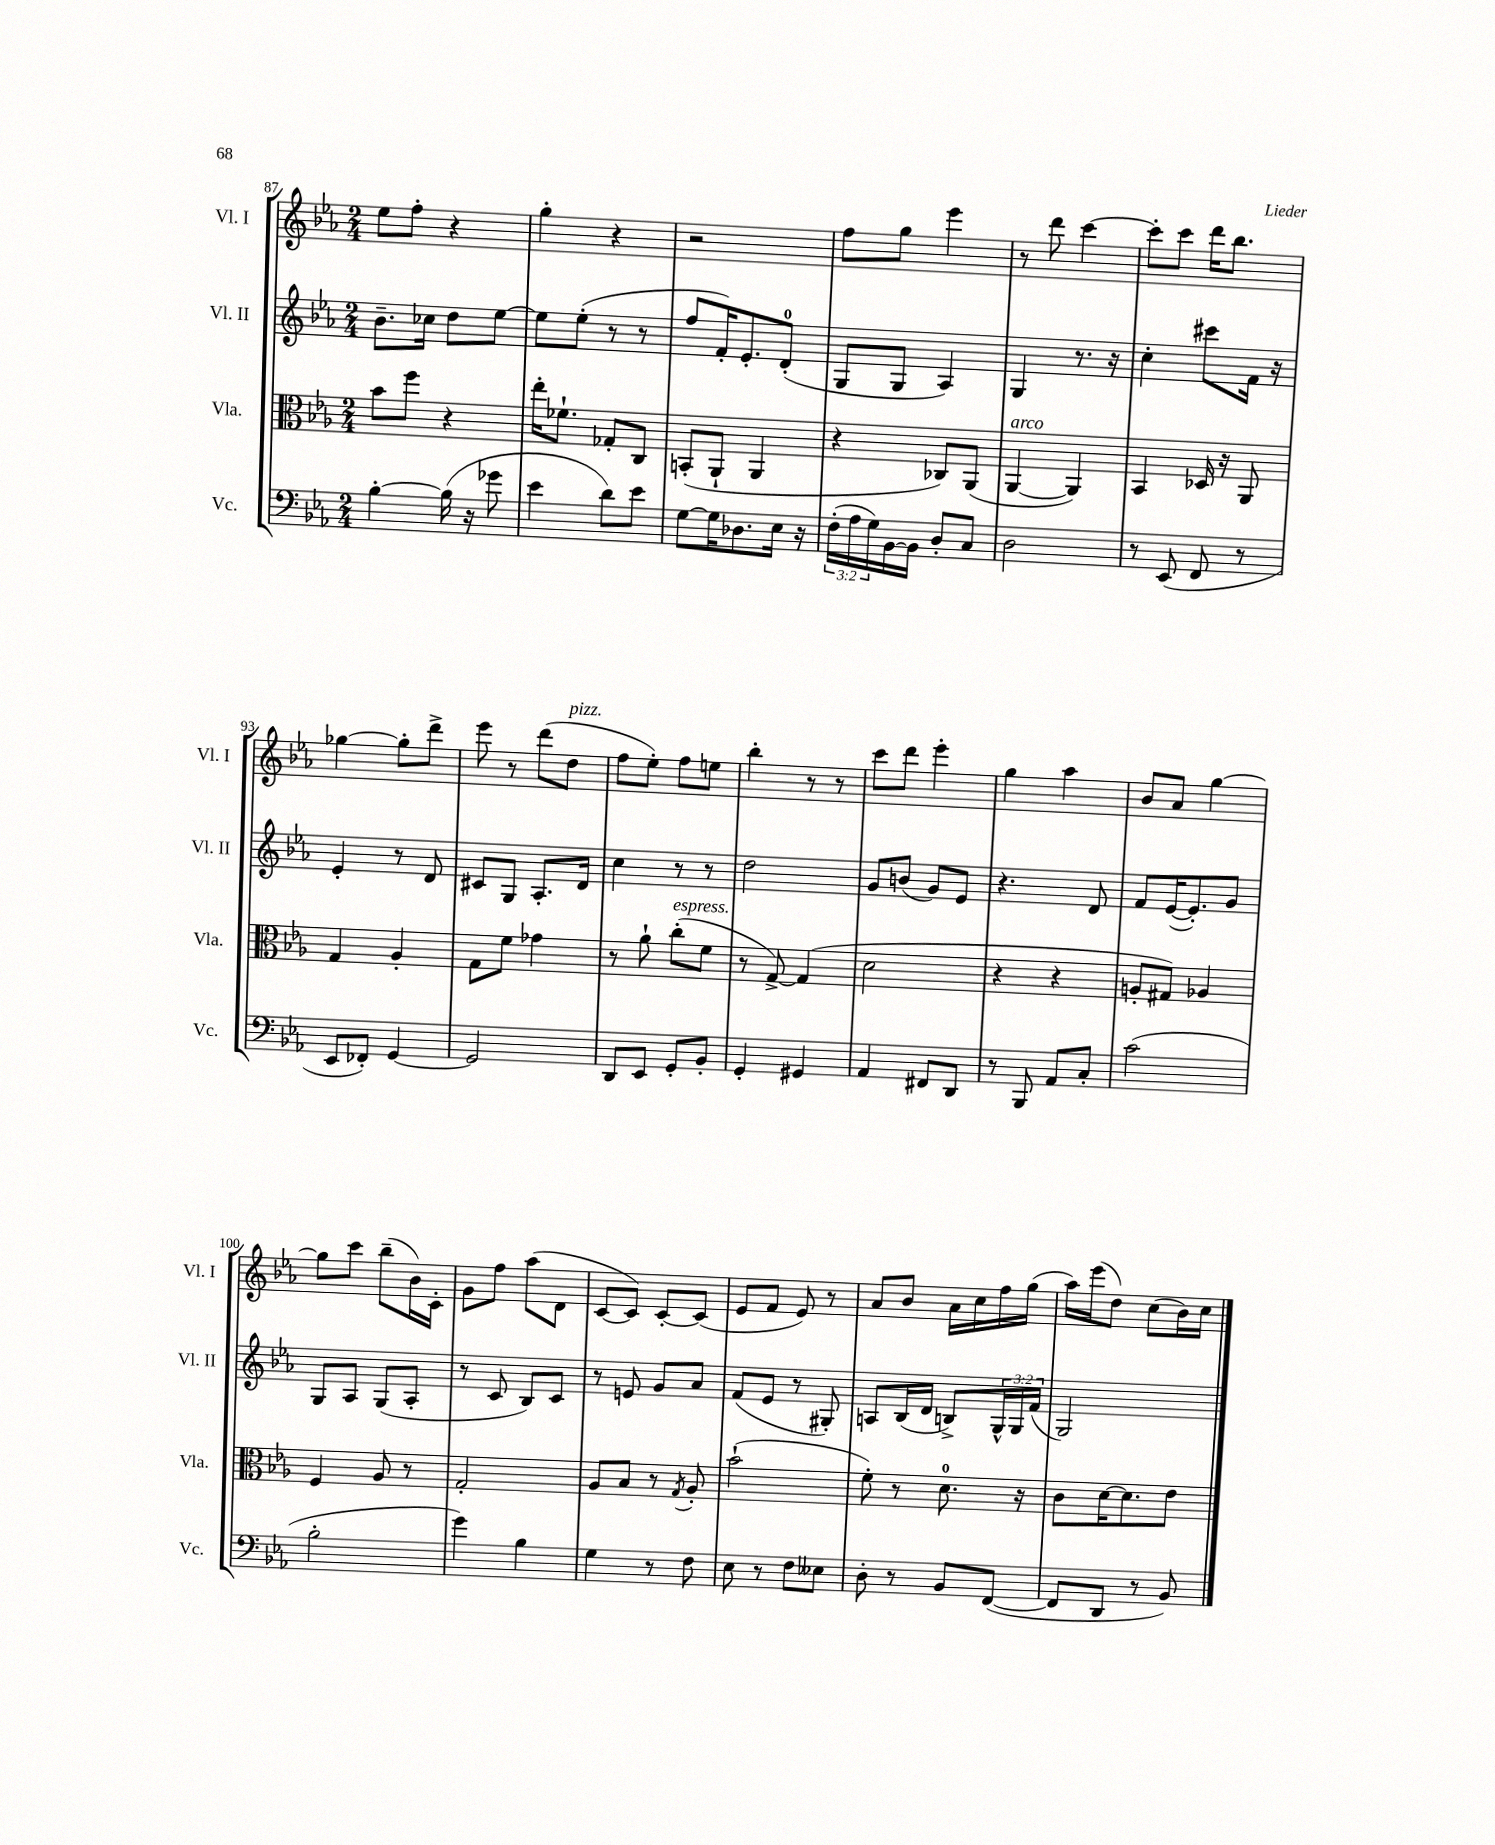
<<
\new StaffGroup <<
\new Staff = "s0" \with { instrumentName = "Vl. I" shortInstrumentName = "Vl. I" } {
    \clef treble \key ees \major \numericTimeSignature \time 2/4
    ees''8 f''8-. r4 |
    g''4-. r4 |
    r2 |
    f''8 g''8 ees'''4 |
    r8 d'''8 c'''4~ |
    c'''8-. c'''8 d'''16 bes''8. |
    ges''4~ ges''8-. d'''8-> |
    ees'''8 r8 d'''8( d''8^\markup { \italic "pizz." } |
    f''8 ees''8-.) f''8 e''8 |
    bes''4-. r8 r8 |
    c'''8 d'''8 ees'''4-. |
    g''4 aes''4 |
    bes'8 aes'8 g''4~ |
    g''8 c'''8 bes''8--( bes'16) c'16-. |
    g'8 f''8 aes''8( d'8 |
    c'8~ c'8) c'8~-. c'8( |
    ees'8 f'8 ees'8) r8 |
    aes'8 bes'8 aes'16 c''16 f''16 g''16( |
    aes''16) ees'''16( d''8) c''8( bes'16) c''16 \bar "|." |
}
\new Staff = "s1" \with { instrumentName = "Vl. II" shortInstrumentName = "Vl. II" } {
    \clef treble \key ees \major \numericTimeSignature \time 2/4 \override Staff.TupletNumber.text = #tuplet-number::calc-fraction-text
    bes'8.-- ces''16 d''8 ees''8~ |
    ees''8 ees''8-.( r8 r8 |
    f''8 f'16-.) ees'8.-. d'8-0-.( |
    g8 g8 aes4) |
    g4 r8. r16 |
    c''4-. cis'''8 f'16 r16 |
    ees'4-. r8 d'8 |
    cis'8 g8 aes8.-. d'16 |
    c''4 r8 r8 |
    d''2 |
    g'8 b'8( g'8) ees'8 |
    r4. d'8 |
    f'8 ees'16~( ees'8.-.) g'8 |
    g8 aes8 g8( aes8-. |
    r8 c'8 bes8) c'8 |
    r8 e'8 g'8 aes'8 |
    f'8( ees'8 r8 gis8-.) |
    a8 bes16( d'16 b8->) \tuplet 3/2 { g16-^ g16 f'16( } |
    g2) \bar "|." |
}
\new Staff = "s2" \with { instrumentName = "Vla." shortInstrumentName = "Vla." } {
    \clef alto \key ees \major \numericTimeSignature \time 2/4
    bes'8 f''8 r4 |
    ees''16-. fes'8.-! ges8-. c8 |
    b,8-.( aes,8-! aes,4 |
    r4 ces8) aes,8( |
    aes,4~^\markup { \italic "arco" } aes,4) |
    bes,4 des16 r16 aes,8 |
    g4 aes4-. |
    g8 f'8 ges'4 |
    r8 aes'8-! c''8-.^\markup { \italic "espress." }( f'8 |
    r8 g8~->) g4( |
    d'2 |
    r4 r4 |
    a8-. gis8) aes4 |
    f4 aes8 r8 |
    g2-. |
    aes8 bes8 r8 \acciaccatura { g8 } aes8-. |
    bes'2-!( |
    f'8-.) r8 d'8.-0 r16 |
    c'8 d'16~ d'8. ees'8 \bar "|." |
}
\new Staff = "s3" \with { instrumentName = "Vc." shortInstrumentName = "Vc." } {
    \clef bass \key ees \major \numericTimeSignature \time 2/4 \override Staff.TupletNumber.text = #tuplet-number::calc-fraction-text
    bes4~-. bes16( r16 ges'8 |
    ees'4 d'8) ees'8 |
    g8~ g16 des8. ees16 r16 |
    \tuplet 3/2 { f16-.( aes16 g16) } bes,16~ bes,16 d8-. c8 |
    d2 |
    r8 ees,8( f,8 r8 |
    ees,8 fes,8-.) g,4~ |
    g,2 |
    d,8 ees,8 g,8-. bes,8-. |
    g,4-. gis,4 |
    aes,4 fis,8 d,8 |
    r8 bes,,8 aes,8 c8-. |
    c'2( |
    bes2-. |
    g'4) bes4 |
    g4 r8 f8 |
    ees8 r8 f8 eeses8 |
    d8-. r8 bes,8 f,8~( |
    f,8 d,8 r8 bes,8) \bar "|." |
}
>>
>>
\layout { \context { \Score currentBarNumber = #87 } }
